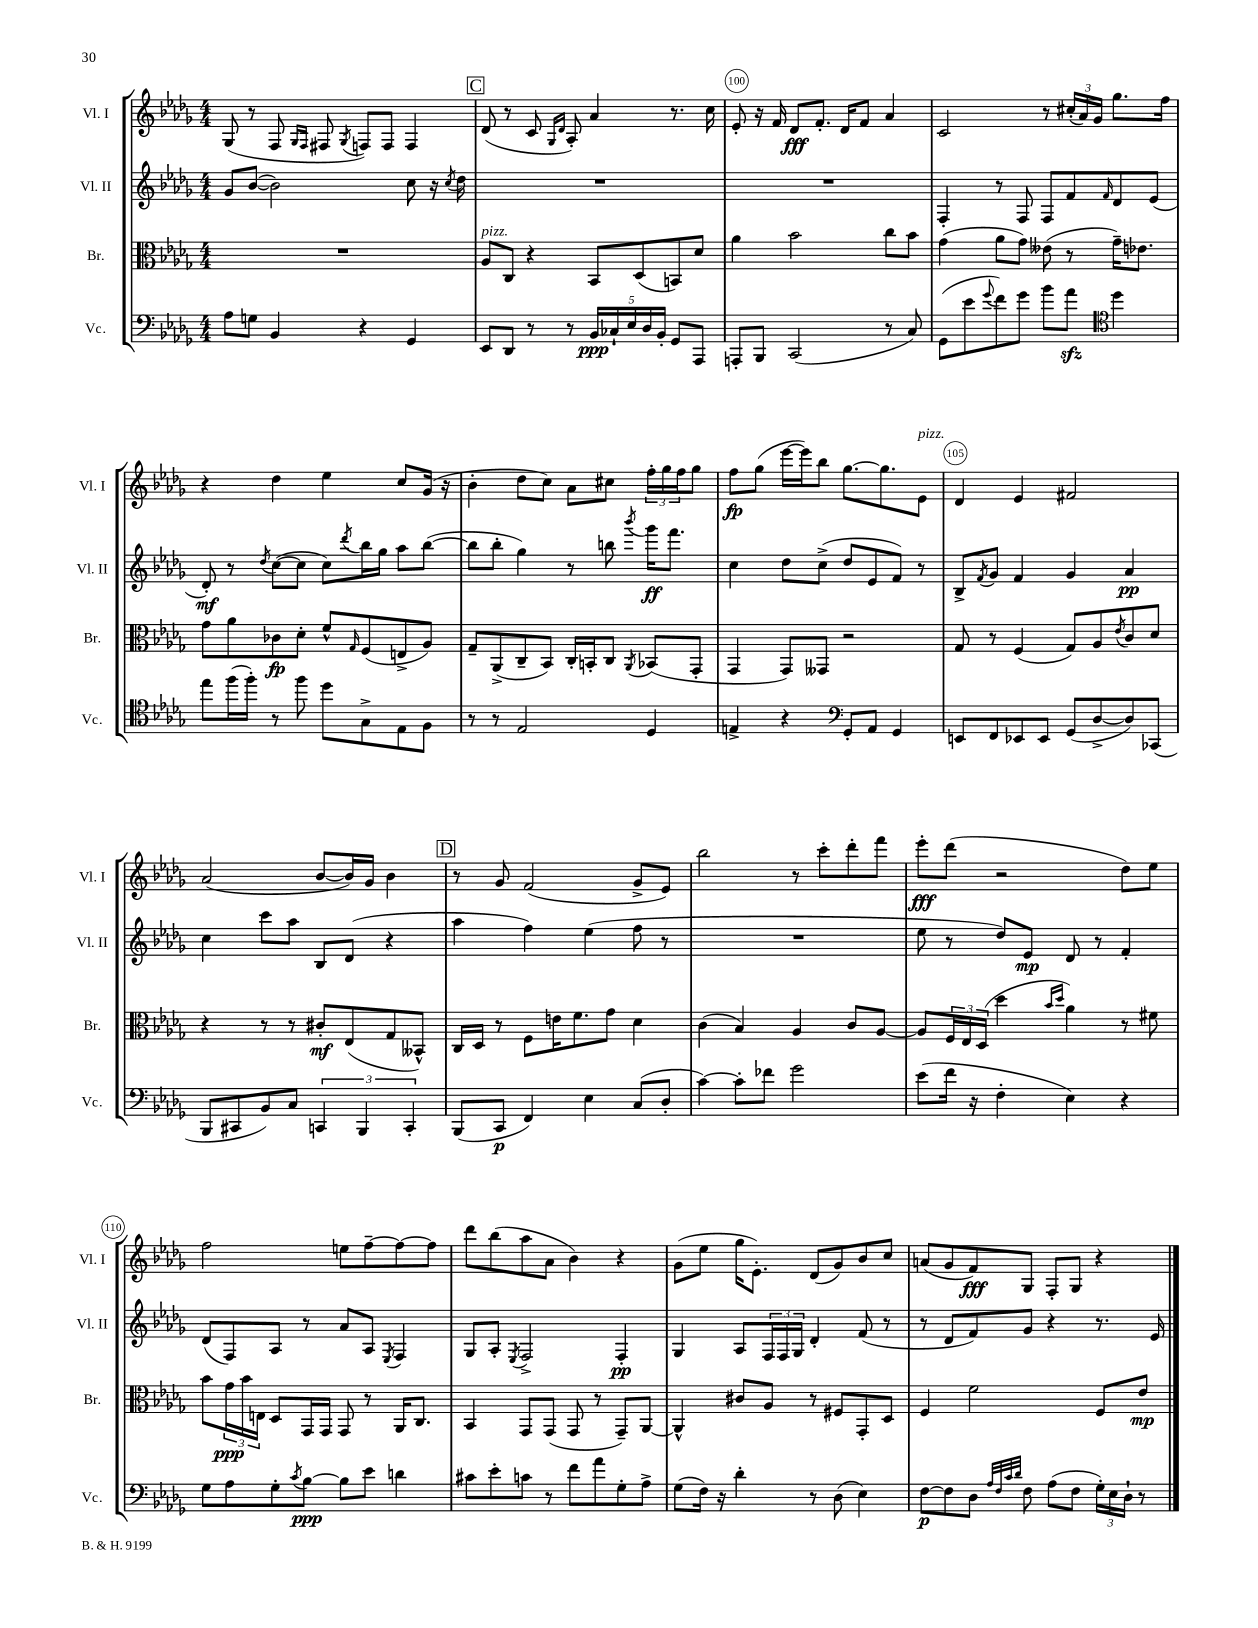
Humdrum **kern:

**kern	**kern	**kern	**kern
*staff4	*staff3	*staff2	*staff1
*clefF4	*clefC3	*clefG2	*clefG2
*k[b-e-a-d-g-]	*k[b-e-a-d-g-]	*k[b-e-a-d-g-]	*k[b-e-a-d-g-]
*M4/4	*M4/4	*M4/4	*M4/4
8A-	1r	8g-	(8G-
8G	.	([8b-	8r
4BB-	.	2b-])	8F
.	.	.	16qqG-
.	.	.	16qqF
.	.	.	8F#
.	.	.	8qG-
4r	.	.	8F)
.	.	.	8F
4GG-	.	8cc	4F
.	.	16r	.
.	.	8qcc	.
.	.	16dd-	.
=	=	=	=
8EE-	8A-	1r	(8d-
8DD-	8C	.	8r
8r	4r	.	8c
.	.	.	16qqG-
.	.	.	16qqd-
8r	.	.	8A-')
20BB-	8BB-	.	4a-
20C-`	.	.	.
20E-	.	.	.
.	(8D-	.	.
20D-	.	.	.
20BB-'	.	.	.
8GG-	8BB)	.	8.r
8AAA-	8d-	.	.
.	.	.	16cc
=	=	=	=
8AAA'	4a-	1r	8e-'
8BBB-	.	.	16r
.	.	.	16f
(2CC	2b-	.	8d-
.	.	.	8.f'
.	.	.	16d-
.	.	.	8f
8r	8cc	.	4a-
8C)	8b-	.	.
=	=	=	=
(8GG-	(4g-	4F'	2c
8e-	.	.	.
8qqg-	.	.	.
8f)	8a-	8r	.
8g-	8g-)	8F	.
8b-	(8e--	8F	8r
8a-	8r	8f	(24cc#'
.	.	.	24a-)
.	.	.	24g-
*clefC4	*	*	*
.	.	16qqf	.
4dd-	16g-~)	8d-	8.gg-
.	8.e-	.	.
.	.	(8e-	.
.	.	.	16ff
=	=	=	=
8ee-	8g-	8d-')	4r
(16ff	8a-	8r	.
16ff')	.	.	.
.	.	8qdd-	.
8r	8c-	([8cc	4dd-
8ff	8d-'	8cc]	.
8dd-	8f^^	8cc)	4ee-
.	16qqG-	8qddd-	.
8G-^	(8F	16bb-	.
.	.	16gg-	.
8E-	8E^	8aa-	8cc
8F	8A-)	([8bb-	(16g-
.	.	.	16r
=	=	=	=
8r	8G-~	8bb-]	4b-'
8r	(8AA-^	8bb-'	.
2E-	8C~	4gg-)	8dd-
.	8BB-)	.	8cc)
.	16C'	8r	8a-
.	16BB'	.	.
.	8C	8bb	8cc#
.	8qAA-	8qbbb-	.
4D-	(8BB-	16ggg-	24ff'
.	.	.	24gg-
.	.	8.fff	.
.	.	.	24ff
.	8GG-'	.	8gg-
=	=	=	=
4E^	4GG-	4cc	8ff
.	.	.	(8gg-
4r	8GG-)	8dd-	[16eee-
.	.	.	16eee-])
.	8GG--	(8cc^	8bb-
*clefF4	*	*	*
8GG-'	2r	8dd-	[8.gg-
8AA-	.	8e-	.
.	.	.	8.gg-]
4GG-	.	8f)	.
.	.	8r	8e-
=	=	=	=
8EE	8G-	8B-^	4d-
.	.	8qf	.
8FF	8r	8g-	.
8EE-	(4F	4f	4e-
8EE-	.	.	.
(8GG-	8G-)	4g-	2f#
[8D-^	8A-	.	.
.	8qe-	.	.
8D-])	8c	4a-	.
(8CC-	8d-	.	.
=	=	=	=
8BBB-	4r	4cc	(2a-
8CC#	.	.	.
8BB-)	8r	8ccc	.
8C	8r	8aa-	.
6CC	8c#'	8B-	[8b-
.	(8E-	(8d-	16b-])
6BBB-	.	.	.
.	.	.	16g-
.	8G-	4r	4b-
6CC'	.	.	.
.	8BB--^^)	.	.
=	=	=	=
(8BBB-	16C	4aa-	8r
.	16D-	.	.
8CC	8r	.	8g-
4FF)	8F	4ff)	(2f
.	16e	.	.
.	8.f	.	.
4E-	.	(4ee-	.
.	8g-	.	.
(8C	4d-	8ff	8g-^
8D-'	.	8r	8e-)
=	=	=	=
[4c)	(4c	1r	2bb-
8c']	4B-)	.	.
8f-	.	.	.
2g-	4A-	.	8r
.	.	.	8ccc'
.	8c	.	8ddd-'
.	[8A-	.	8fff
=	=	=	=
(8e-	8A-]	8ee-	8eee-'
16f	24F	8r	(8ddd-
.	24E-	.	.
16r	.	.	.
.	(24D-	.	.
4F'	4dd-	8dd-)	2r
.	.	8e-	.
.	16qqb-	.	.
.	16qqdd-	.	.
4E-)	4a-)	8d-	.
.	.	8r	.
4r	8r	4f'	8dd-)
.	8f#	.	8ee-
=	=	=	=
8G-	8b-	(8d-	2ff
8A-	24g-	8F)	.
.	24b-	.	.
.	24E	.	.
8G-'	8D-	8A-	.
8qc	.	.	.
[8B-	16GG-	8r	.
.	16GG-	.	.
8B-]	8GG-	8a-	8ee
8e-	8r	8A-	[8ff~
.	.	8qE-	.
4d	16AA-	4F	8ff_
.	8.C	.	.
.	.	.	8ff]
=	=	=	=
8c#	4BB-	8G-	8ddd-
8e-'	.	8A-'	(8bb-
.	.	8qE-	.
8c	8GG-	2F^	8aa-
8r	(8GG-	.	8a-
8f	8GG-	.	4b-)
8a-	8r	.	.
8G-'	8GG-~)	4F'	4r
8A-^	[8AA-	.	.
=	=	=	=
(8G-	4AA-^^]	4G-	(8g-
16F)	.	.	8ee-
16r	.	.	.
4d-'	8c#	8A-	16gg-
.	.	.	8.e-')
.	8A-	24F	.
.	.	24F	.
.	.	24G-	.
8r	8r	4d-'	(8d-
(8D-	8F#	.	8g-)
4E-)	8GG-'	(8f	8b-
.	8D-	8r	8cc
=	=	=	=
[8F	4F	8r	(8a
8F]	.	8d-	8g-
8D-	2f	8f)	8f)
32qqA-	.	.	.
32qqF	.	.	.
32qqc	.	.	.
32qqd-	.	.	.
8F	.	8g-	8G-
(8A-	.	4r	8F'
8F	.	.	8G-
24G-')	8F	8.r	4r
24E-	.	.	.
24D-`	.	.	.
8r	8e-	.	.
.	.	16e-	.
==	==	==	==
*-	*-	*-	*-
